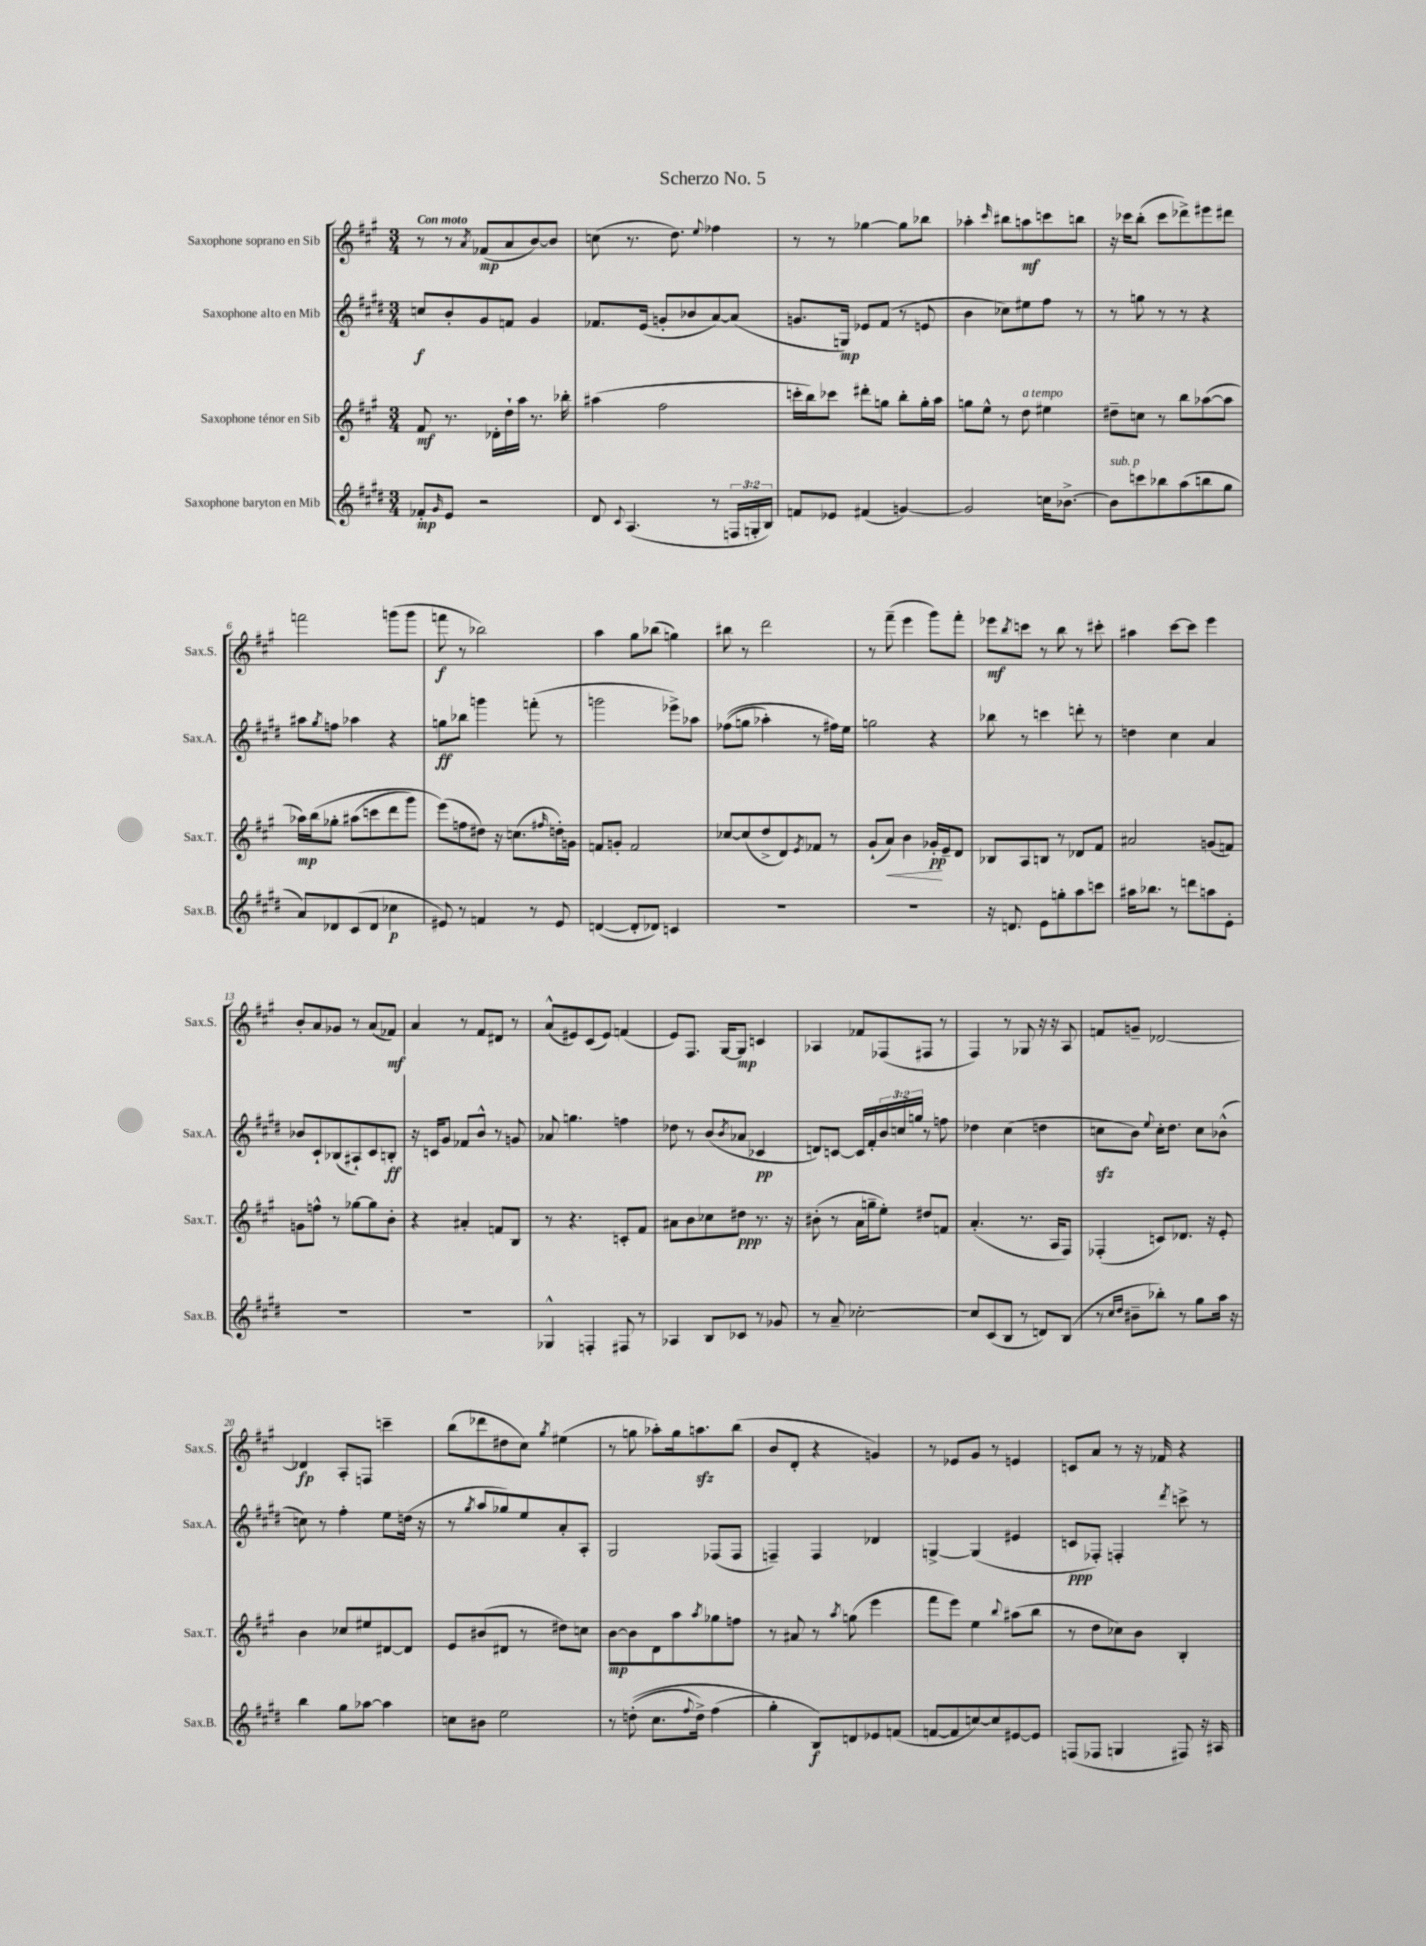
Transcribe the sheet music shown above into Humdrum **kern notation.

**kern	**kern	**kern	**kern
*staff4	*staff3	*staff2	*staff1
*clefG2	*clefG2	*clefG2	*clefG2
*k[f#c#g#d#]	*k[f#c#g#]	*k[f#c#g#d#]	*k[f#c#g#]
*M3/4	*M3/4	*M3/4	*M3/4
8f-'	8f#	8cc	8r
16qqg#	.	.	.
8e	8.r	8b'	8r
.	.	.	8qa
2r	.	8g#	(8f-
.	16d-'	.	.
.	16dd`	8f	8a
.	16aa	.	.
.	8.r	4g#	[8b)
.	.	.	8b]
.	16bb-'	.	.
=	=	=	=
8d#	(4aa#	8.f-	(8cc
8qqc#	.	.	.
(4.A	.	.	8.r
.	.	(16e	.
.	2ff#	8g'	.
.	.	.	8.dd)
.	.	8b-	.
.	.	.	8qqee
8r	.	[8a)	4ff-
24F	.	(8a]	.
24G'	.	.	.
24B)	.	.	.
=	=	=	=
8f	16ccc'	8.g	8r
.	16bb)	.	.
8e-	8ccc-	.	8r
.	.	16G)	.
(4f#	8ddd#'	8e-	[4gg-
.	8gg	(8f#	.
[4g)	8bb'	8r	8gg-]
.	16gg'	8e	8bb-
.	16aa	.	.
=	=	=	=
2g]	8gg	4b	4aa-'
.	8ee^^	.	.
.	.	.	16qqccc#
.	8r	8cc-)	8bb#
.	8dd	8ee#	8aa
16cc	4ee#	8ff#	8ccc
[8.b-^	.	.	.
.	.	8r	8bb
=	=	=	=
8b-]	8dd#~	8r	16r
.	.	.	16ccc-
8ccc	8cc	8gg	(8bb'
8bb-	8r	8r	8ccc-
(8aa	8bb	8r	8ddd-^)
8bb	([8aa-	4r	8eee#
8gg#	8aa-]	.	8ddd#
=	=	=	=
8a)	16aa-)	8aa#	2fff
.	&(16bb	.	.
.	.	8qgg#	.
8d-	8gg-'	8ff	.
(8c#	(8aa#	4aa-	.
8d-	8ccc	.	.
4cc-	8ddd	4r	(8ggg
.	8ggg#)	.	8ggg
=	=	=	=
8e#)	(8eee&)	8gg	8fff
8r	8ff	8bb-	8r
4f	8dd#)	4ggg	2bb-)
.	16r	.	.
.	(8.cc	.	.
8r	.	(8fff'	.
.	16qqff#	.	.
8e#	16dd')	8r	.
.	16g	.	.
=	=	=	=
([4d	8f	2ggg	4aa
.	8g'	.	.
8d']	2f	.	8gg#
8d-)	.	.	(8bb-
4c	.	8eee-^)	4gg)
.	.	8aa-	.
=	=	=	=
2.r	[8cc-	&((8ff-	8bb#
.	(8cc-]	8gg	8r
.	8dd^	4aa-')	2ddd
.	8d)	.	.
.	8qe	.	.
.	8f-	8r	.
.	8r	16ff#&)	.
.	.	16ee	.
=	=	=	=
2.r	(8g#`	2gg	8r
.	8a)	.	(8fff#~
.	4b	.	4eee
.	16g-'	4r	8ggg#)
.	16e~	.	.
.	8d	.	8fff#'
=	=	=	=
16r	8B-	8bb-	8eee-
8.d	.	.	.
.	.	.	8qbb
.	8A	8r	8ccc
8e	8B	4ccc	8r
8gg'	8r	.	8bb
8aa	8d-	8ddd'	8r
8ccc	8f#	8r	8ccc#'
=	=	=	=
16aa#	2a#	4dd	4aa#
8.bb-	.	.	.
8r	.	4cc#	[8ccc#
8ddd	.	.	8ccc#]
8aa	(8g	4a	4eee
8e'	8f)	.	.
=	=	=	=
2.r	8g	8b-	8b'
.	8ff^^	8c#`	8a
.	8r	(8B-	8g-
.	[8gg-	8A#`)	8r
.	8gg-]	8c#	(8a
.	8b'	8B'	8f-)
=	=	=	=
2.r	4r	16r	4a
.	.	16c	.
.	.	8g#	.
.	4a#'	8f-	8r
.	.	8b^^	8f#
.	8f	8r	8d#
.	8B	8g	8r
=	=	=	=
4G-^^	8r	8a-	(8a^^
.	4.r	4.gg	8e#)
4F'	.	.	(8c#
.	.	.	8e#)
8F#	8c'	4ff	(4f
8r	8f#	.	.
=	=	=	=
4A-	8a#	8dd-	8e)
.	8b	8r	8.F#
8B	8cc-	(8b	.
.	.	.	[16G#
.	.	8qb	.
8c-	8dd#	8a-	8G#]
8r	8.r	4c-	4c
8g-	.	.	.
.	16r	.	.
=	=	=	=
8r	(8b#'	8d)	4A-
8a~	8r	[8c	.
[2cc-'	16a	16c]	8f-
.	16gg~	16f#'	.
.	8ee')	24b	(8F-
.	.	24cc	.
.	.	24gg	.
.	8dd#	8r	8F#
.	8f	8ff	8r
=	=	=	=
8cc-]	(4.a'	4dd-	4F#)
(8c#	.	.	.
8B	.	(4cc#	8r
8r	8.r	.	8G-
8d)	.	4dd	16r
.	16A	.	16r
(8B	8F#)	.	8A
=	=	=	=
8r	(4F-'	8cc	8f
16qqcc#	.	.	.
16qqdd#	.	.	.
8b#~	.	8b)	8g~
.	.	8qqee	.
8bb-')	8c)	16cc'	[2d-
.	.	8.dd#	.
8r	8.d-	.	.
8gg#	.	8cc	.
.	16r	.	.
16aa	8e'	(8b-^^	.
16r	.	.	.
=	=	=	=
4bb	4b	8cc)	4d-]
.	.	8r	.
8gg#	8cc-	4ff#'	8A'
[8aa-	8ee#	.	8F
4aa-]	[8d#	8ee	4ccc~
.	8d#]	(16dd	.
.	.	16r	.
=	=	=	=
8cc	8e	8r	(8bb
.	.	8qgg#	.
8b#	(8b#	8aa	8ddd-
2ee	8d#	8gg-)	8dd#
.	8r	8ee	8cc#)
.	.	.	8qgg#
.	8dd#)	8a'	(4ee#
.	8cc	8A'	.
=	=	=	=
8r	[8b	2G#	8r
&((8dd'	8b]	.	8gg
8.cc#	8d	.	8aa-')
.	8aa	.	16gg
8qqff#	.	.	.
16dd^)	.	.	8.aa
.	8qaa	.	.
(4ff#	8gg-	(8F-	.
.	8ff	8F-	(8bb
=	=	=	=
4gg#'&)	8r	4F~)	8b
.	8a#	.	8d'
8B)	8r	4F	4r
.	8qaa	.	.
8d	(8gg	.	.
8e-	4eee	4d-	4g)
(8f	.	.	.
=	=	=	=
[8f	8fff#	[4G^	8r
8f]	8eee)	.	8e-
[8cc)	4ee	(4G]	8g#
8cc]	.	.	8r
.	8qqbb	.	.
[8e#	(8aa#	4e#	4e
8e#]	8bb	.	.
=	=	=	=
(8F	8r	8c	8c
8F-	8dd	8F-')	8a
4G	8cc-)	4F'	8r
.	8b	.	16r
.	.	.	16f-
.	.	8qddd#	.
8F#)	4B'	8ccc^	4r
16r	.	8r	.
16A#	.	.	.
==	==	==	==
*-	*-	*-	*-
